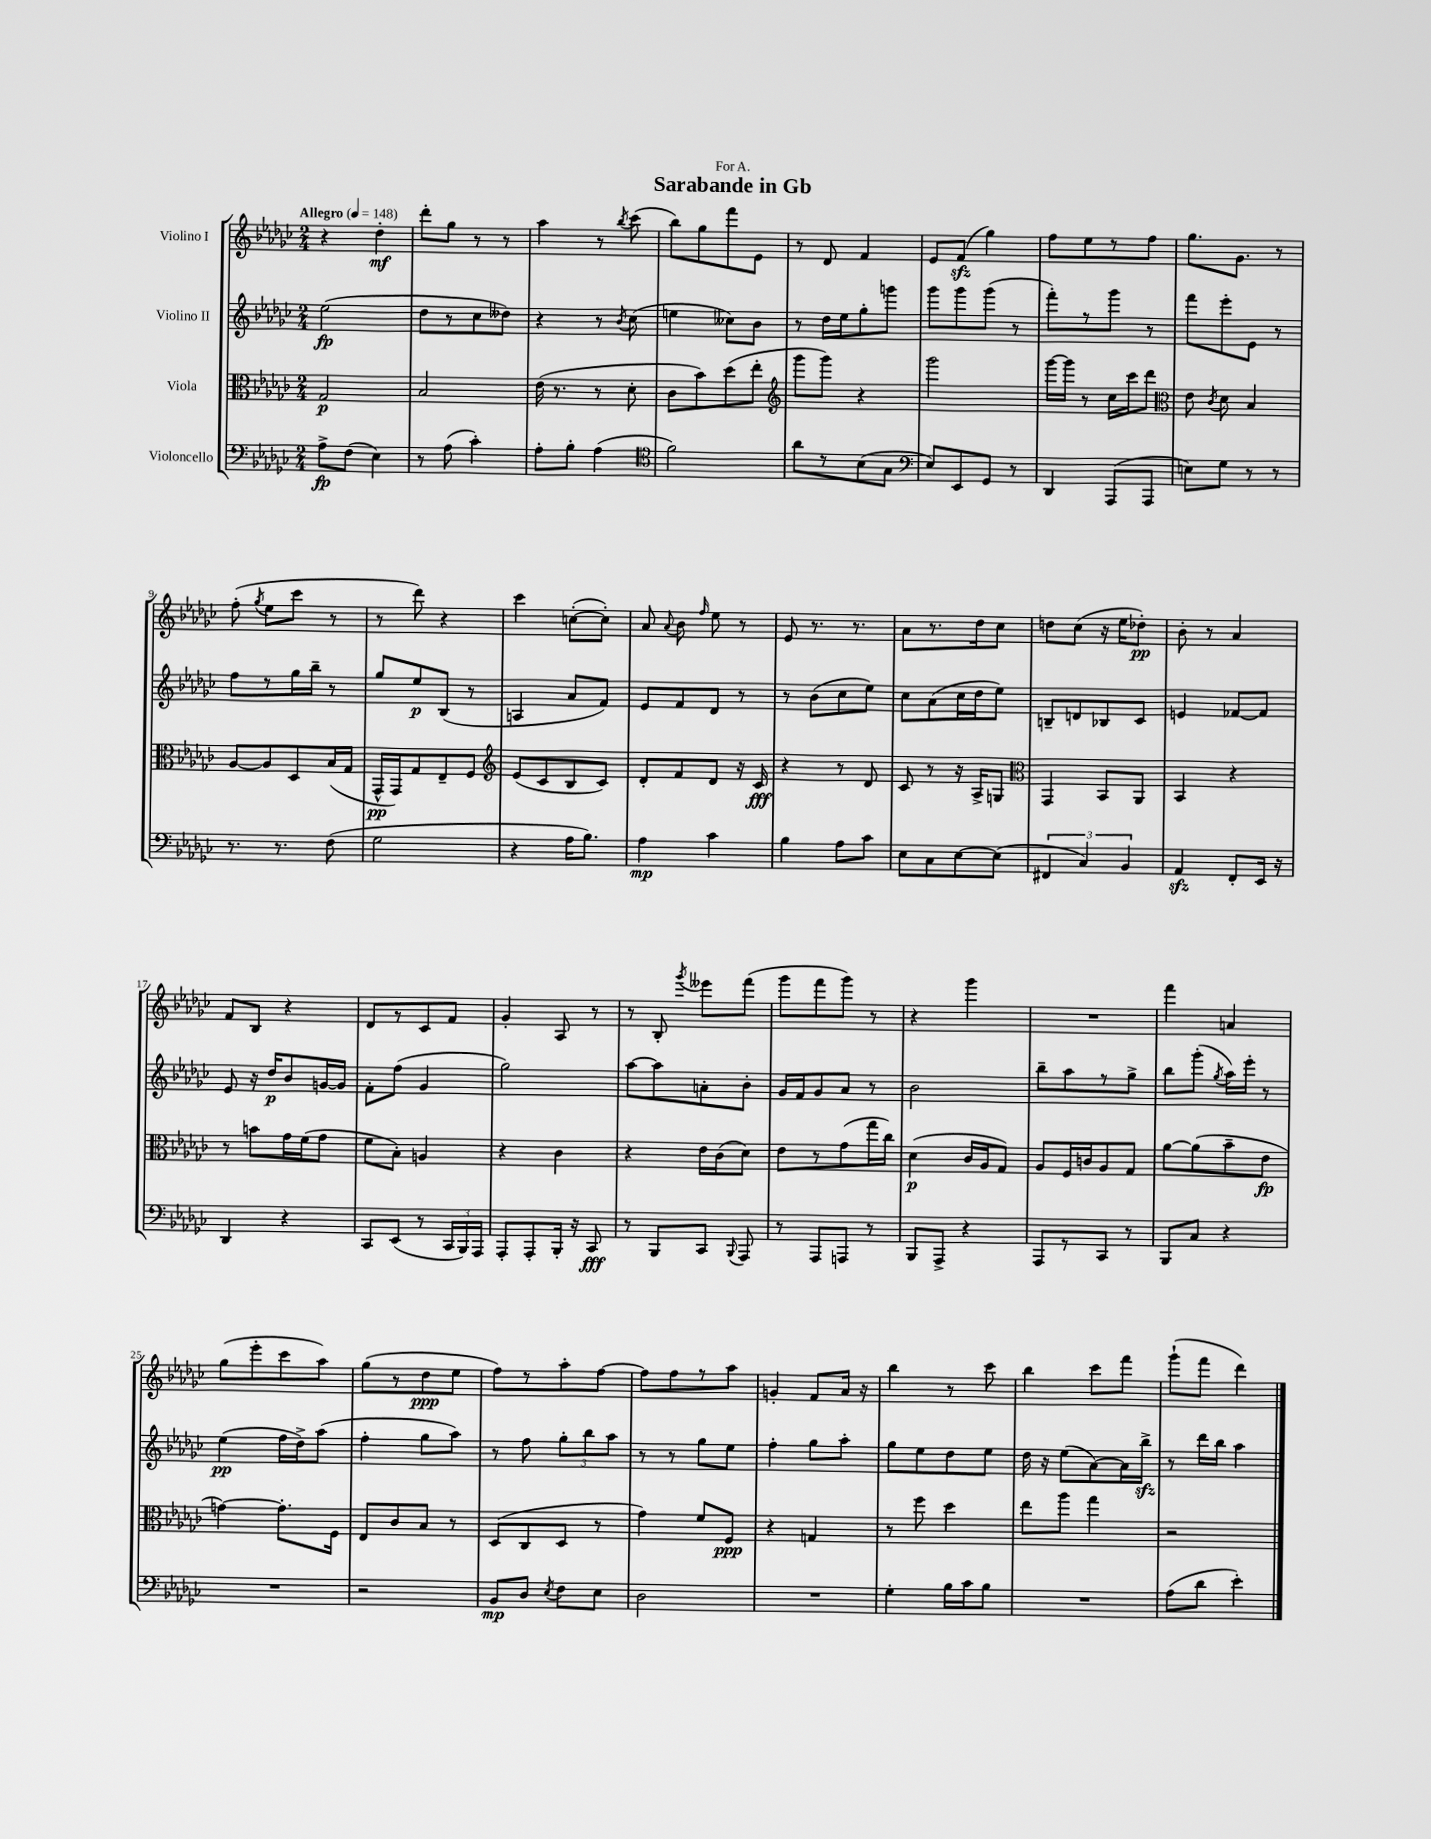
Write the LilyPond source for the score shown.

\header { title = "Sarabande in Gb" dedication = "For A." }
<<
\new StaffGroup <<
\new Staff = "s0" \with { instrumentName = "Violino I" } {
    \clef treble \key ges \major \numericTimeSignature \time 2/4 \tempo "Allegro" 4 = 148
    \autoBeamOff r4 des''4-.\mf |
    des'''8[-. ges''8] r8 r8 |
    aes''4 r8 \acciaccatura { bes''8 } ces'''8( |
    bes''8[) ges''8 f'''8 ees'8] |
    r8 des'8 f'4 |
    ees'8[ f'8]\sfz( ges''4) |
    f''8[ ees''8 r8 f''8] |
    ges''8.[ ges'8.] r8 |
    f''8-.( \acciaccatura { ges''8 } ees''8[ ces'''8] r8 |
    r8 des'''8) r4 |
    ces'''4 c''8[~-.( c''8]-.) |
    aes'8 \appoggiatura { aes'8 } bes'8 \grace { f''16 } ees''8 r8 |
    ees'8 r8. r8. |
    aes'8[ r8. des''16 ces''8] |
    d''8[ ces''8]( r16 ees''16[ des''8]-.\pp) |
    bes'8-. r8 aes'4 |
    f'8[ bes8] r4 |
    des'8[ r8 ces'8 f'8] |
    ges'4-. aes8 r8 |
    r8 bes8-. \acciaccatura { ges'''8 } eeses'''8[ f'''8]( |
    ges'''8[ f'''8 ges'''8]) r8 |
    r4 ges'''4 |
    R2 |
    f'''4 a'4 |
    ges''8[( ees'''8-. ces'''8 aes''8]) |
    ges''8[( r8 des''8\ppp ees''8] |
    f''8[) r8 aes''8-. f''8]~ |
    f''8[ f''8 r8 aes''8] |
    g'4-. f'8[ aes'16] r16 |
    bes''4 r8 ces'''8 |
    bes''4 ces'''8[ f'''8] |
    ges'''8[-!( f'''8] des'''4) \bar "|." |
}
\new Staff = "s1" \with { instrumentName = "Violino II" } {
    \clef treble \key ges \major \numericTimeSignature \time 2/4
    \autoBeamOff ees''2\fp( |
    des''8[ r8 ces''8 deses''8]) |
    r4 r8 \acciaccatura { bes'8 } ces''8( |
    e''4 ceses''8[) bes'8] |
    r8 des''16[ ees''16 ges''8-. g'''8] |
    ges'''8[ ges'''8 ges'''8]( r8 |
    f'''8[-.) r8 ges'''8] r8 |
    f'''8[ ees'''8-. ees'8] r8 |
    f''8[ r8 ges''16 bes''16]-- r8 |
    ges''8[ ees''8\p bes8]( r8 |
    a4 aes'8[ f'8]) |
    ees'8[ f'8 des'8] r8 |
    r8 bes'8[( ces''8 ees''8]) |
    ces''8[ aes'8( ces''16 des''16 ees''8]) |
    b8[-- d'8 bes8 ces'8] |
    e'4 fes'8[~ fes'8] |
    ees'8 r16 des''16[\p bes'8 g'16~ g'16] |
    f'8[-. f''8]( ges'4 |
    ges''2) |
    aes''8[~ aes''8 a'8-. bes'8]-. |
    ges'16[ f'16 ges'8 aes'8] r8 |
    bes'2 |
    bes''8[-- aes''8 r8 ges''8]-> |
    bes''8[ ges'''8]-.( \acciaccatura { ges''8 } aes''16[) ees'''16]-. r8 |
    ees''4\pp( f''16[ des''16->) aes''8]( |
    f''4-. ges''8[ aes''8]) |
    r8 f''8 \tuplet 3/2 { ges''8[-. bes''8 aes''8] } |
    r8 r8 ges''8[ ees''8] |
    f''4-. ges''8[ aes''8]-. |
    ges''8[ ees''8 des''8 ees''8] |
    des''16 r16 ees''8[( aes'8~) aes'16 bes''16]->\sfz |
    r8 des'''16[ bes''16] aes''4 \bar "|." |
}
\new Staff = "s2" \with { instrumentName = "Viola" } {
    \clef alto \key ges \major \numericTimeSignature \time 2/4
    \autoBeamOff ges2\p |
    bes2 |
    ees'16( r8. r8 des'8-. |
    ces'8[ bes'8) des''8( ees''8]-. |
    \clef treble ges'''8[ ges'''8]) r4 |
    ges'''2 |
    ges'''16[~ ges'''16] r8 ces''16[ ces'''16 des'''8] |
    \clef alto ees'8 \acciaccatura { ces'8 } des'8 bes4 |
    aes8[~ aes8 des8 bes16( ges16] |
    ges,16[-^\pp ges,16) ges8 ees8-- f8] |
    \clef treble ees'8[( ces'8 bes8 ces'8]) |
    des'8[-. f'8 des'8] r16 ces'16\fff |
    r4 r8 des'8 |
    ces'8 r8 r16 aes16[-> g8] |
    \clef alto ges,4 bes,8[ aes,8] |
    bes,4 r4 |
    r8 b'8[ ges'16 f'16( ges'8] |
    f'8[ bes8]-.) a4 |
    r4 ces'4 |
    r4 ees'16[ ces'16( des'8]) |
    ees'8[ r8 ges'8( ges''16 ces''16]) |
    des'4\p( ces'16[ aes16 ges8]) |
    aes8[ f16 c'16 aes8 ges8] |
    aes'8[~ aes'8( bes'8-- ees'8]\fp |
    g'4~) g'8.[-. f16] |
    ees8[ ces'8 bes8] r8 |
    des8[( ces8 des8] r8 |
    ges'4) f'8[ f8]\ppp |
    r4 g4 |
    r8 f''8 des''4 |
    ees''8[ aes''8] ges''4 |
    r2 \bar "|." |
}
\new Staff = "s3" \with { instrumentName = "Violoncello" } {
    \clef bass \key ges \major \numericTimeSignature \time 2/4
    \autoBeamOff aes8[->\fp f8]( ees4) |
    r8 aes8( ces'4-.) |
    aes8[-. bes8]-. aes4( |
    \clef tenor f'2) |
    aes'8[ r8 bes8( ges8] |
    \clef bass ees8[) ees,8 ges,8] r8 |
    des,4 aes,,8[( aes,,8] |
    e8[) ges8] r8 r8 |
    r8. r8. f8( |
    ges2 |
    r4 aes16[ bes8.]) |
    aes4\mp ces'4 |
    bes4 aes8[ ces'8] |
    ees8[ ces8 ees8~ ees8]( |
    \tuplet 3/2 { fis,4 ces4) bes,4 } |
    aes,4\sfz f,8[-. ees,16] r16 |
    des,4 r4 |
    ces,8[ ees,8]( r8 \tuplet 3/2 { ces,16[ bes,,16) aes,,16] } |
    aes,,8[-. aes,,8-. bes,,16]-. r16 ces,8\fff |
    r8 bes,,8[ ces,8] \appoggiatura { bes,,8 } aes,,8 |
    r8 aes,,8[ a,,8] r8 |
    bes,,8[ aes,,8]-> r4 |
    aes,,8[ r8 ces,8] r8 |
    bes,,8[ ces8] r4 |
    R2 |
    r2 |
    bes,8[\mp des8] \acciaccatura { ees8 } f8[ ees8] |
    des2 |
    R2 |
    ges4-. bes16[ ces'16 bes8] |
    R2 |
    aes8[( des'8] ees'4-.) \bar "|." |
}
>>
>>
